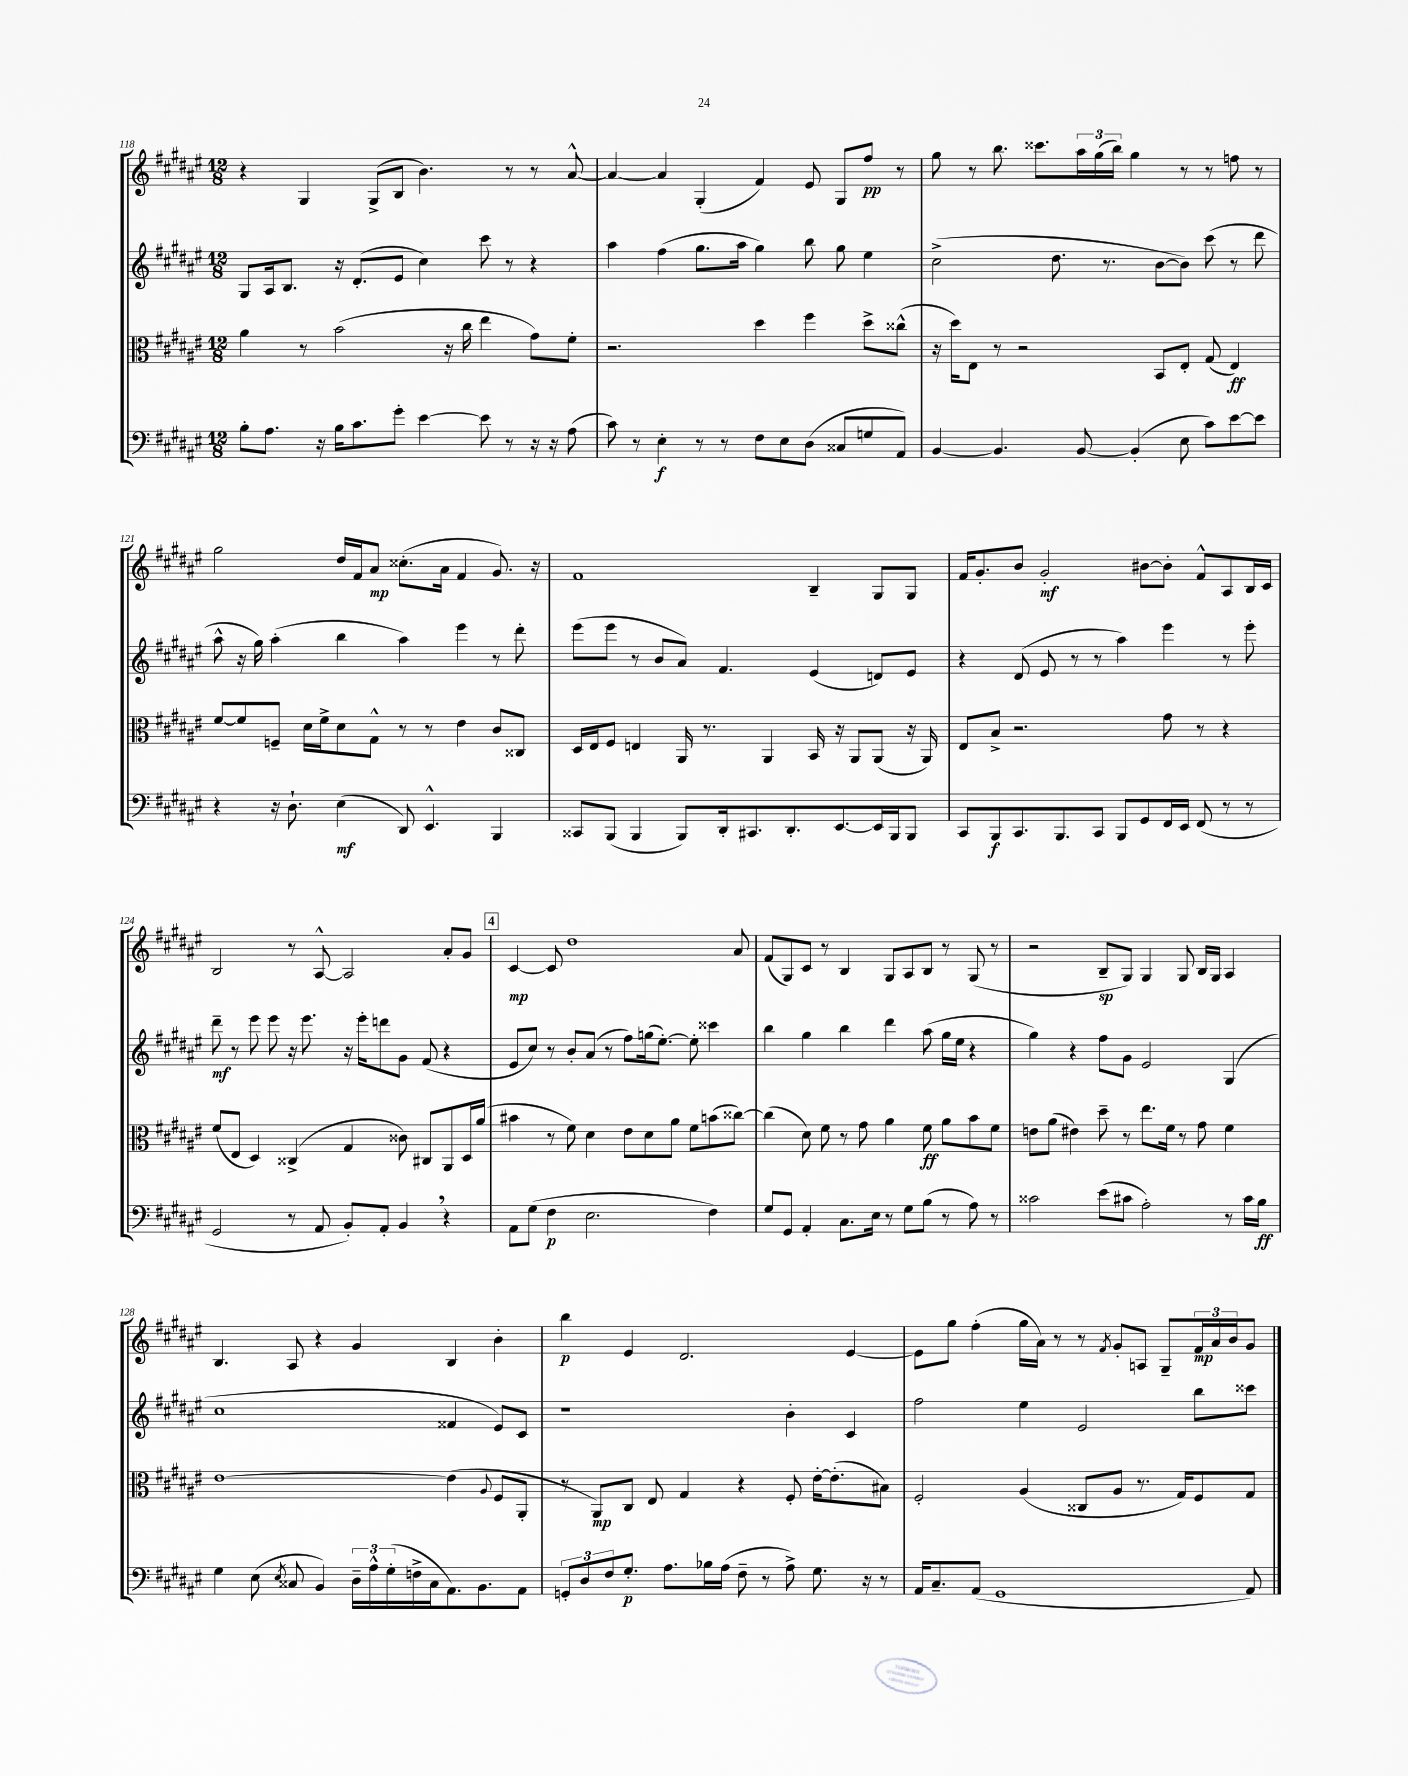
<<
\new StaffGroup <<
\new Staff = "s0" {
    \clef treble \key fis \major \numericTimeSignature \time 12/8
    r4 gis4 gis8->( b8 b'4.) r8 r8 ais'8~-^ |
    ais'4~ ais'4 gis4-.( fis'4) eis'8 gis8 fis''8\pp r8 |
    gis''8 r8 b''8. cisis'''8. \tuplet 3/2 { ais''16 gis''16( b''16) } gis''4 r8 r8 f''8 r8 |
    gis''2 dis''16 fis'16 ais'8\mp cisis''8.-.( ais'16 fis'4 gis'8.) r16 |
    fis'1 b4-- gis8 gis8 |
    fis'16 gis'8.-. b'8 gis'2-.\mf bis'8~ bis'8-. fis'8-^ ais8 b16 cis'16 |
    b2 r8 ais8~-^ ais2 ais'8-. gis'8 |
    \mark \markup { \box "4" } cis'4~\mp cis'8 dis''1 ais'8 |
    fis'8( gis8) cis'8 r8 b4 gis8 ais8 b8 r8 gis8( r8 |
    r2 b8--\sp gis8) gis4 gis8 b16 gis16 ais4 |
    b4. ais8 r4 gis'4 b4 b'4-. |
    b''4\p eis'4 dis'2. eis'4~ |
    eis'8 gis''8 fis''4-.( gis''16 ais'16) r8 r8 \acciaccatura { fis'8 } gis'8-. a8 gis8-- \tuplet 3/2 { fis'16\mp ais'16 b'16 } gis'8 \bar "|." |
}
\new Staff = "s1" {
    \clef treble \key fis \major \numericTimeSignature \time 12/8
    gis8 ais16 b8. r16 dis'8.-.( eis'8 cis''4) cis'''8 r8 r4 |
    ais''4 fis''4( gis''8. ais''16 gis''4) b''8 gis''8 eis''4 |
    cis''2->( dis''8. r8. b'8~ b'8) cis'''8( r8 dis'''8 |
    ais''8-^ r16 gis''16) ais''4-.( b''4 ais''4) eis'''4 r8 dis'''8-. |
    eis'''8( eis'''8 r8 b'8 ais'8) fis'4. eis'4( d'8) eis'8 |
    r4 dis'8( eis'8 r8 r8 ais''4) eis'''4 r8 eis'''8-. |
    dis'''8--\mf r8 eis'''8 eis'''8 r16 eis'''8. r16 eis'''16-. d'''8 gis'8 fis'8( r4 |
    \mark \markup { \box "4" } eis'8 cis''8) r8 b'8-. ais'8( r8 fis''8) g''16( eis''8.~-.) eis''8-. cisis'''4 |
    b''4 gis''4 b''4 dis'''4 ais''8( gis''16 eis''16 r4 |
    gis''4) r4 fis''8 gis'8 eis'2 gis4( |
    cis''1 fisis'4 eis'8) cis'8 |
    r1 b'4-. cis'4 |
    fis''2 eis''4 eis'2 b''8 cisis'''8 \bar "|." |
}
\new Staff = "s2" {
    \clef alto \key fis \major \numericTimeSignature \time 12/8
    ais'4 r8 b'2( r16 cis''16 eis''4 gis'8) fis'8-. |
    r2. dis''4 fis''4 dis''8-> cisis''8-^( |
    r16 dis''16) eis8 r8 r2 b,8 eis8-. gis8( eis4\ff) |
    fis'8~ fis'8 f8-- dis'16 fis'16-> dis'8 gis8-^ r8 r8 eis'4 cis'8 cisis8 |
    dis16 eis16 fis8 e4 ais,16 r8. ais,4 b,16 r16 ais,8 ais,8( r16 ais,16) |
    eis8 b8-> r2. gis'8 r8 r4 |
    fis'8( eis8 dis4) cisis4->( gis4 cisis'8) cis8 ais,8 dis16 ais'16( |
    \mark \markup { \box "4" } bis'4 r8 fis'8) dis'4 eis'8 dis'8 ais'8 fis'8 b'8( cisis''8~) |
    cisis''4( dis'8) fis'8 r8 gis'8 ais'4 fis'8\ff ais'8 b'8 fis'8 |
    e'8 ais'8( eis'4) dis''8-- r8 eis''8. fis'16 r8 gis'8 fis'4 |
    eis'1~ eis'4( \appoggiatura { ais8 } fis8 ais,8-. |
    r8 ais,8\mp) cis8 eis8 gis4 r4 fis8-. eis'16~-. eis'8.-.( bis8) |
    fis2-. ais4( cisis8 ais8 r8. gis16) fis8 gis8 \bar "|." |
}
\new Staff = "s3" {
    \clef bass \key fis \major \numericTimeSignature \time 12/8
    b8-. ais8. r16 b16 cis'8. gis'8-. eis'4~ eis'8 r8 r16 r16 ais8( |
    cis'8) r8 eis4-.\f r8 r8 fis8 eis8 dis8( cisis8 g8 ais,8) |
    b,4~ b,4. b,8~ b,4-.( eis8 cis'8) eis'8~ eis'8 |
    r4 r16 dis8.-! eis4\mf( dis,8) eis,4.-^ b,,4 |
    cisis,8 b,,8( b,,4 b,,8) dis,16-. cis,8. dis,8.-. eis,8.~ eis,16 b,,16 b,,8 |
    cis,8 b,,8\f cis,8. b,,8. cis,8 b,,8 gis,8 fis,16 eis,16 fis,8( r8 r8 |
    gis,2 r8 ais,8 b,8-.) ais,8-. b,4 \breathe r4 |
    \mark \markup { \box "4" } ais,8 gis8( fis4\p eis2. fis4) |
    gis8 gis,8 ais,4-. cis8. eis16 r8 gis8 b8( r8 ais8) r8 |
    cisis'2 eis'8( cis'8 ais2-.) r8 cis'16 b16\ff |
    gis4 eis8( \acciaccatura { eis8 } cisis8 b,4) \tuplet 3/2 { dis16-- ais16-^ gis16-.( } f16-> cisis16 ais,8.) b,8. ais,8 |
    \tuplet 3/2 { g,8-. dis8 fis8 } gis8.-.\p ais8. bes16 ais16( fis8-- r8 ais8->) gis8. r16 r8 |
    ais,16 cis8.-- ais,8( gis,1 ais,8) \bar "|." |
}
>>
>>
\layout { \context { \Score currentBarNumber = #118 } }
